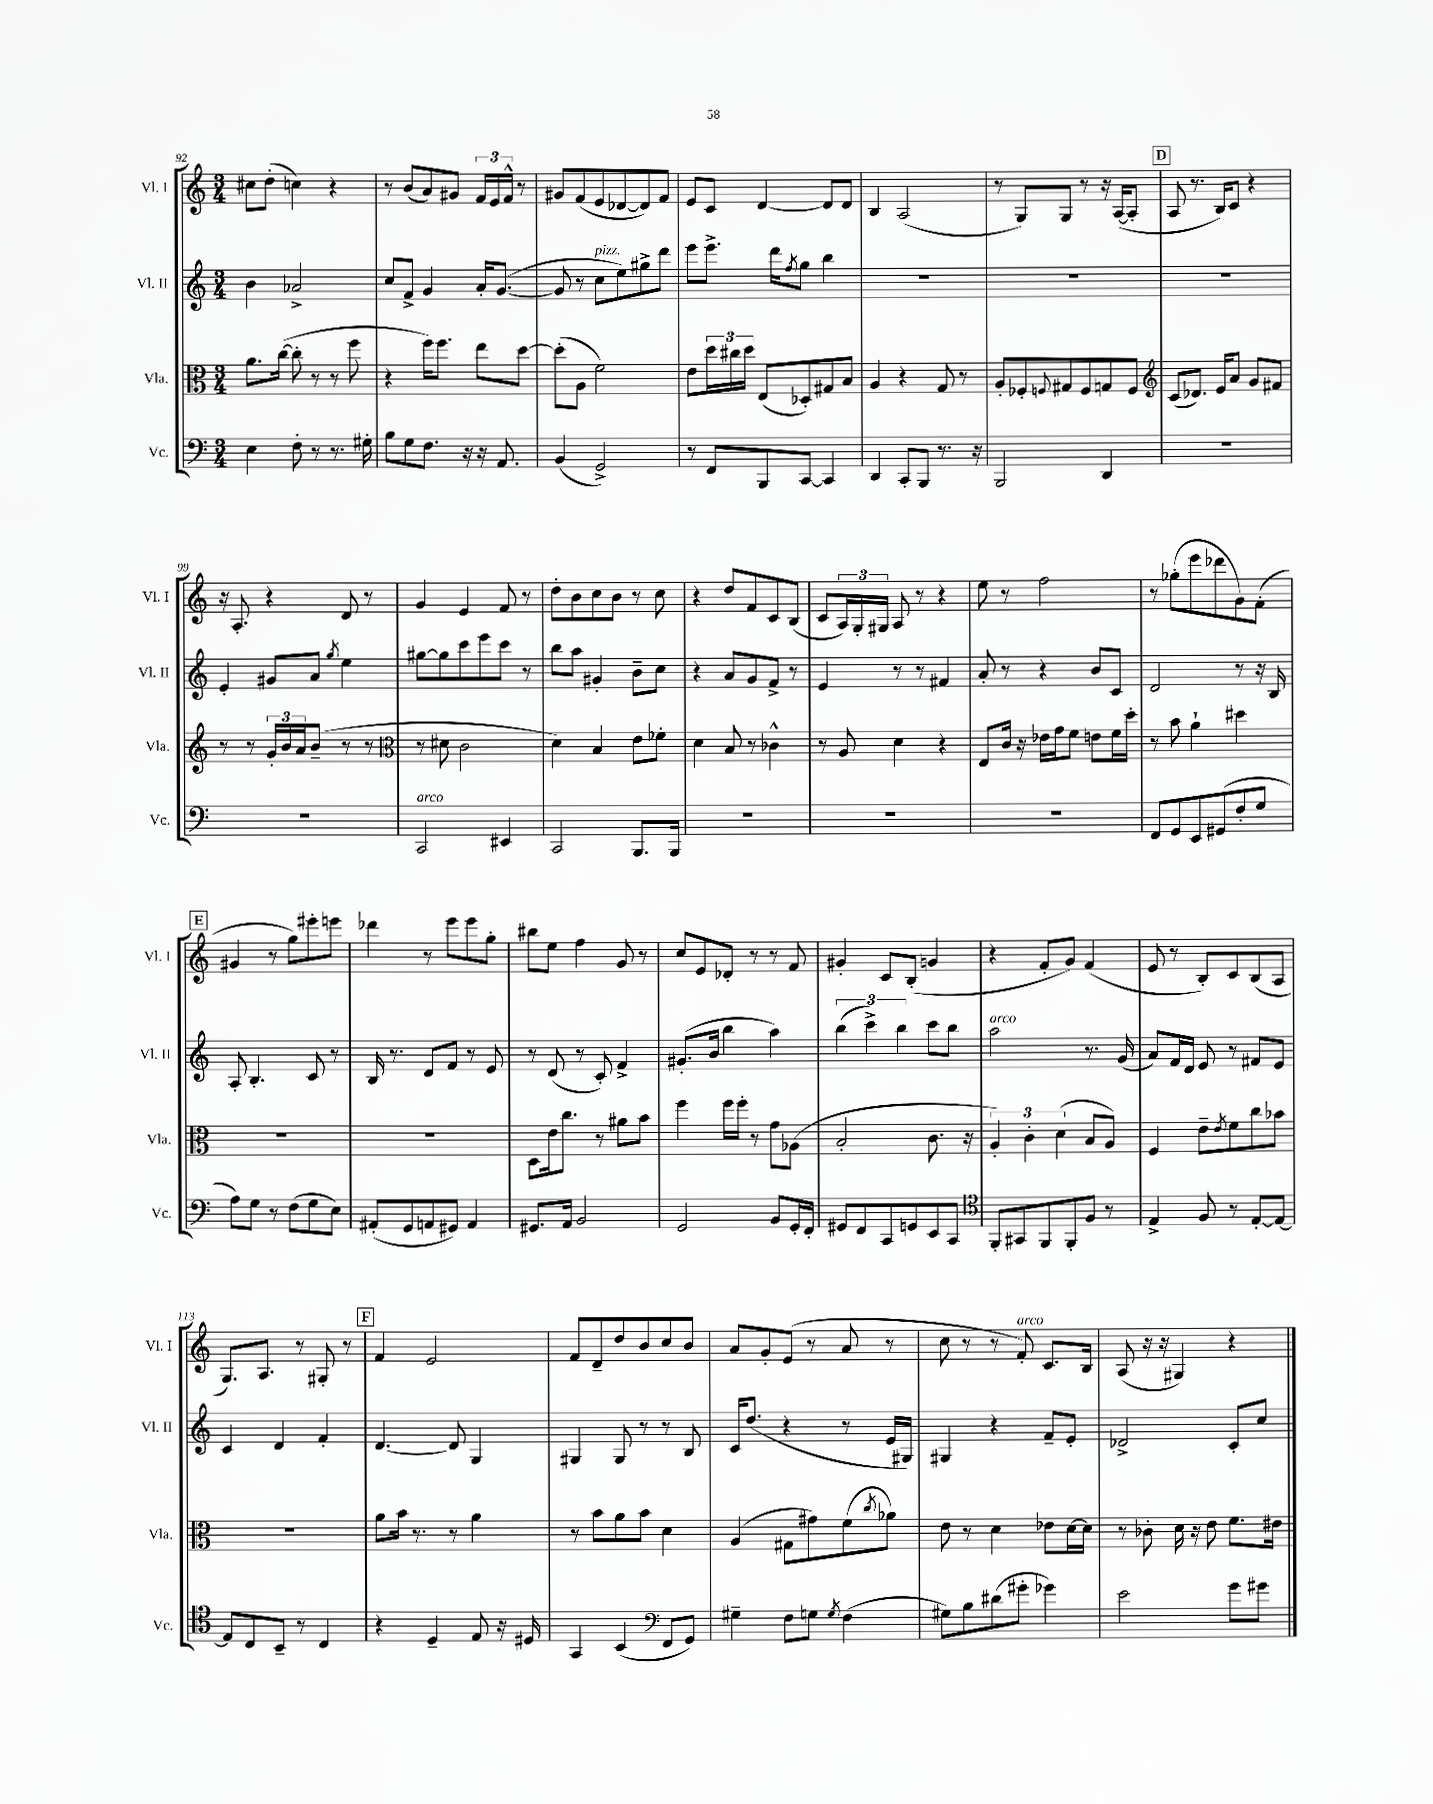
<<
\new StaffGroup <<
\new Staff = "s0" \with { instrumentName = "Vl. I" shortInstrumentName = "Vl. I" } {
    \clef treble \key c \major \numericTimeSignature \time 3/4
    cis''8 d''8-.( c''4) r4 |
    r8 b'8( a'8) gis'8 \tuplet 3/2 { f'16 e'16 f'16-^ } r8 |
    gis'8 f'8( e'8 des'8~ des'8) f'8 |
    e'8 c'8 d'4~ d'8 d'8 |
    b4 a2( |
    r8 g8) g8 r8 r16 a16~( a8-. |
    \mark \markup { \box "D" } a8 r8. b16) c'8 r4 |
    r16 a8.-. r4 d'8 r8 |
    g'4 e'4 f'8 r8 |
    d''8-. b'8 c''8 b'8 r8 c''8 |
    r4 d''8 f'8 c'8 b8( |
    c'8 \tuplet 3/2 { a16) g16-. gis16 } a8 r8 r4 |
    e''8 r8 f''2 |
    r8 ges''8-.( e'''8 des'''8 g'8) f'8-.( |
    \mark \markup { \box "E" } gis'4 r8 g''8) eis'''8-. e'''8 |
    des'''4 r8 e'''8 e'''8 g''8-. |
    bis''8 e''8 f''4 g'8 r8 |
    c''8 e'8 des'8-. r8 r8 f'8 |
    gis'4-. c'8 b8-.( g'4 |
    r4 f'8-. g'8) f'4( |
    e'8 r8 b8-.) c'8 b8( a8 |
    g8.) a8. r8 gis8-. r8 |
    \mark \markup { \box "F" } f'4 e'2 |
    f'8 d'8-- d''8 b'8 c''8 b'8 |
    a'8 g'8-. e'8( r8 a'8 r8 |
    c''8 r8 r8 f'8-.^\markup { \italic "arco" }) c'8. b16 |
    a8( r16 r16 gis4) r4 \bar "|." |
}
\new Staff = "s1" \with { instrumentName = "Vl. II" shortInstrumentName = "Vl. II" } {
    \clef treble \key c \major \numericTimeSignature \time 3/4
    b'4 aes'2-> |
    c''8 f'8-> g'4 a'16-. g'8.~( |
    g'8 r8 c''8^\markup { \italic "pizz." } e''8) gis''8-> d'''8 |
    e'''8 e'''8.-> d'''16 \acciaccatura { f''8 } g''8 b''4 |
    R2. |
    R2. |
    \mark \markup { \box "D" } R2. |
    e'4-. gis'8 a'8 \acciaccatura { g''8 } e''4 |
    gis''8~ gis''8 c'''8 e'''8 c'''8 r8 |
    b''8 a''8 gis'4-. b'8-- c''8 |
    r4 a'8 g'8 f'8-> r8 |
    e'4 r8 r8 fis'4 |
    a'8-. r8 r4 b'8 c'8 |
    d'2 r8 r16 b16 |
    \mark \markup { \box "E" } a8-. b4.-. c'8 r8 |
    b16 r8. d'8 f'8 r8 e'8 |
    r8 d'8( r8 c'8-.) f'4-> |
    gis'8.-.( b'16 b''4 a''4) |
    \tuplet 3/2 { b''4( c'''4->) b''4 } c'''8 b''8 |
    a''2^\markup { \italic "arco" } r8. g'16( |
    a'8) f'16 d'16 e'8 r8 fis'8 e'8 |
    c'4 d'4 f'4-. |
    \mark \markup { \box "F" } d'4.~ d'8 g4 |
    gis4 gis8 r8 r8 b8 |
    c'16 d''8.( r4 r8 e'16 gis16) |
    gis4 r4 f'8-- e'8-. |
    des'2-> c'8-. c''8 \bar "|." |
}
\new Staff = "s2" \with { instrumentName = "Vla." shortInstrumentName = "Vla." } {
    \clef alto \key c \major \numericTimeSignature \time 3/4
    a'8. c''16~( c''8-. r8 r8 f''8 |
    r4 f''16) f''8. e''8 d''8~ |
    d''8-.( a8 f'2) |
    e'8 \tuplet 3/2 { d''16 cis''16 d''16 } e8( des8-.) gis8 b8 |
    a4 r4 g8 r8 |
    a8-. fes8-. \appoggiatura { f8 } gis8 f8 g8 f8 |
    \mark \markup { \box "D" } \clef treble c'8( des'8.) e'16 a'8 g'8 fis'8 |
    r8 r8 \tuplet 3/2 { g'16-. b'16 a'16 } b'8--( r8 r8 |
    \clef alto r8 dis'8 c'2 |
    d'4) b4 e'8 fes'8-. |
    d'4 b8 r8 ces'4-^ |
    r8 a8 d'4 r4 |
    e8 c'16 r16 ees'16 g'16 f'8 e'8 f'16 d''16-. |
    r8 b'8 a'4-! dis''4 |
    \mark \markup { \box "E" } R2. |
    R2. |
    d8 e'16 c''8. r8 ais'8 b'8 |
    f''4 f''16 f''16-. r8 g'8 aes8( |
    b2-. c'8. r16 |
    \tuplet 3/2 { a4-.) c'4-. d'4( } b8 a8) |
    f4 e'8-- \acciaccatura { e'8 } f'8 c''8 bes'8 |
    R2. |
    \mark \markup { \box "F" } a'8 b'16 r8. r8 a'4 |
    r8 b'8 a'8 b'8 d'4 |
    a4( gis8 gis'8) f'8( \acciaccatura { c''8 } aes'8) |
    e'8 r8 d'4 ees'8 d'16~ d'16 |
    r8 ces'8-. d'16 r16 e'8 f'8. eis'16 \bar "|." |
}
\new Staff = "s3" \with { instrumentName = "Vc." shortInstrumentName = "Vc." } {
    \clef bass \key c \major \numericTimeSignature \time 3/4
    e4 f8-. r8 r8. gis16-. |
    b8 g8 f8. r16 r16 a,8. |
    b,4( g,2->) |
    r8 f,8 b,,8 c,8~ c,4 |
    d,4 c,8-. b,,8 r8. r16 |
    b,,2 d,4 |
    \mark \markup { \box "D" } R2. |
    R2. |
    c,2^\markup { \italic "arco" } eis,4 |
    c,2 b,,8. b,,16 |
    R2. |
    R2. |
    R2. |
    f,8 g,8 e,8 gis,8( f8-. g8 |
    \mark \markup { \box "E" } a8) g8 r8 f8( g8 e8) |
    ais,8-.( g,8 a,8 gis,8) a,4 |
    gis,8. a,16 b,2 |
    g,2 b,8 g,16-. f,16-. |
    gis,8 f,8 c,8 g,8 e,8 c,8 |
    \clef tenor f,8-. gis,8 f,8 f,8-. f8 r8 |
    e4-> f8 r8 e8~-. e8~ |
    e8 c8 b,8-- r8 c4 |
    \mark \markup { \box "F" } r4 d4-- e8 r16 dis16 |
    g,4 b,4( \clef bass f,8 g,8) |
    gis4-- f8 g8 \acciaccatura { g8 } f4( |
    gis8) b8 dis'8( gis'8-. ges'4) |
    e'2 g'8 gis'8 \bar "|." |
}
>>
>>
\layout { \context { \Score currentBarNumber = #92 } }
